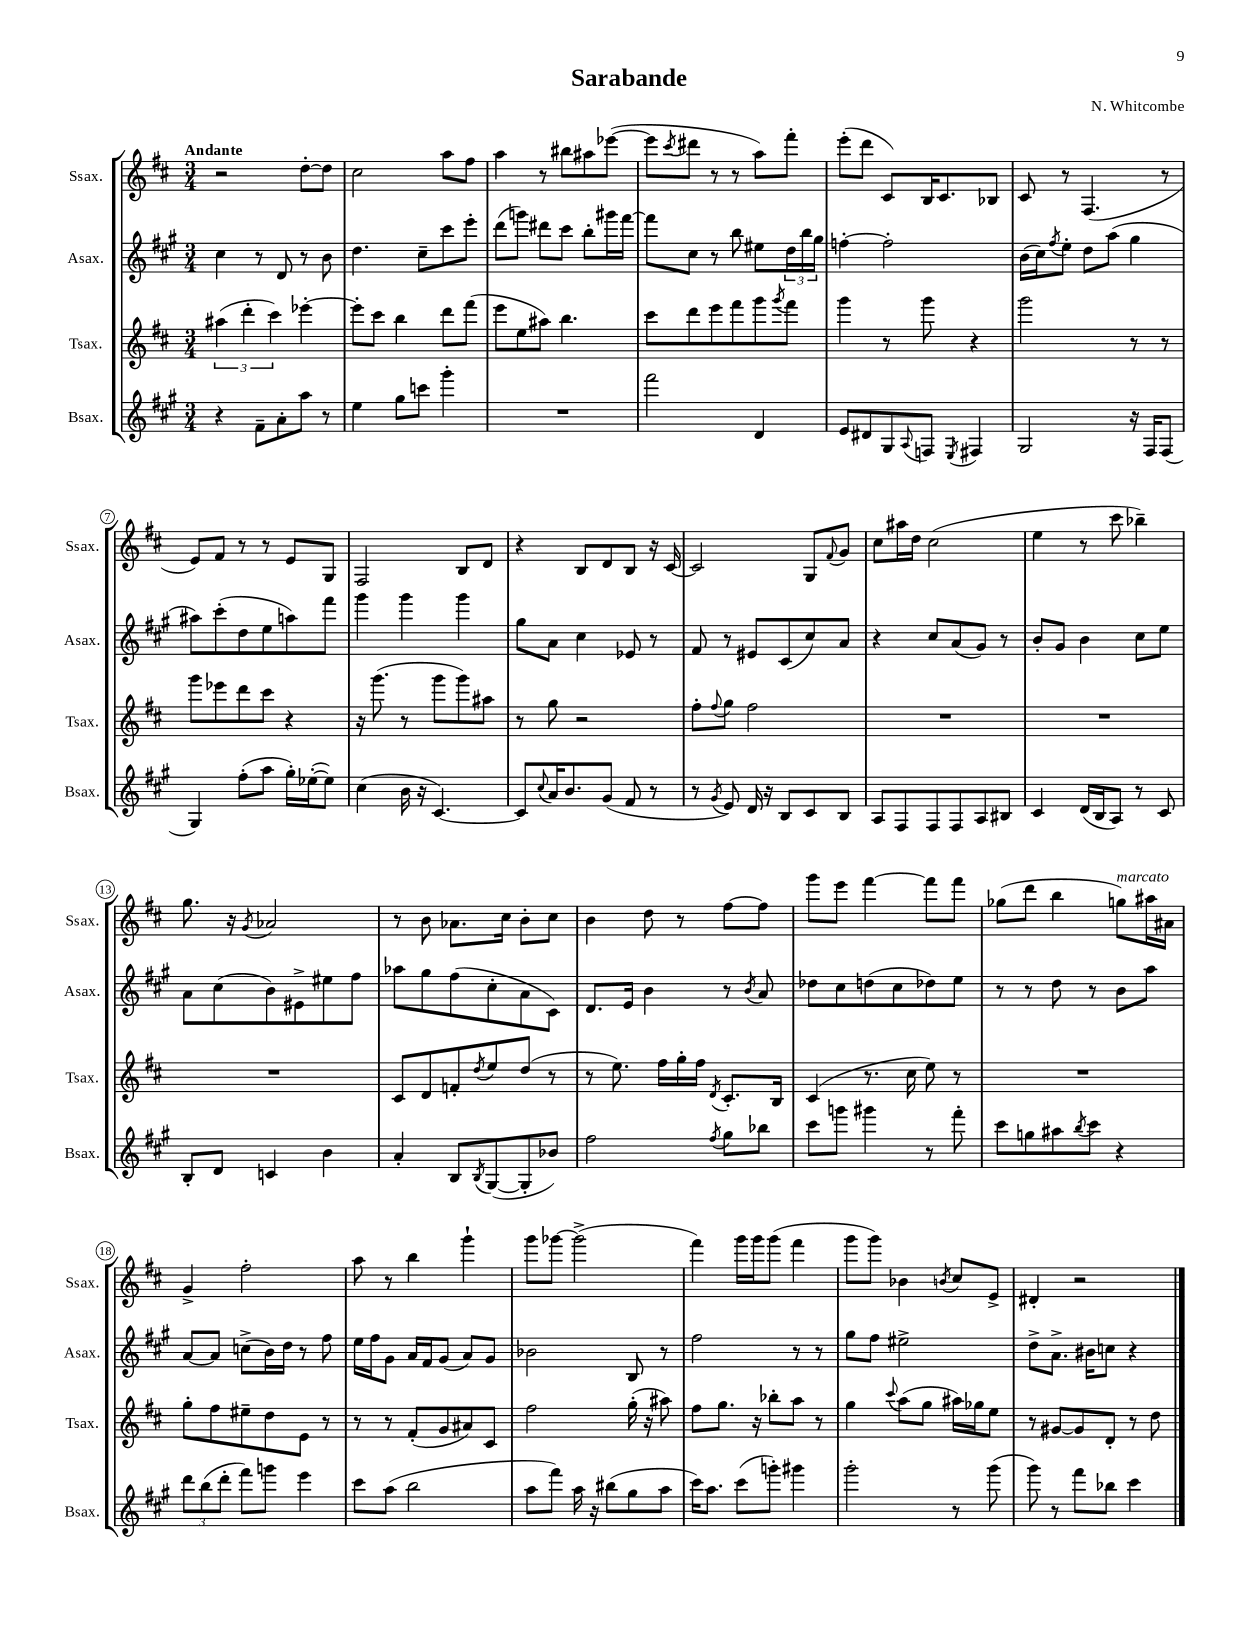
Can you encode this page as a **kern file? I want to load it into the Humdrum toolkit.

**kern	**kern	**kern	**kern
*staff4	*staff3	*staff2	*staff1
*clefG2	*clefG2	*clefG2	*clefG2
*k[f#c#g#]	*k[f#c#]	*k[f#c#g#]	*k[f#c#]
*M3/4	*M3/4	*M3/4	*M3/4
4r	(6aa#	4cc#	2r
.	6ddd'	.	.
8f#~	.	8r	.
.	6ccc#)	.	.
8a'	.	8d	.
8aa	[4eee-'	8r	[8dd'
8r	.	8b	8dd]
=	=	=	=
4ee	8eee-']	4.dd	2cc#
.	8ccc#	.	.
8gg#	4bb	.	.
8ccc	.	8cc#~	.
4ggg#'	8ddd	8ccc#	8aa
.	(8fff#	8eee'	8ff#
=	=	=	=
2.r	8eee	(8ddd	4aa
.	8ee	8ggg)	.
.	8aa#)	8ddd#	8r
.	4.bb	8ccc#	8bb#
.	.	8bb'	8aa#
.	.	16ggg#	([8eee-
.	.	[16fff#	.
=	=	=	=
2fff#	8ccc#	8fff#]	8eee-]
.	.	.	8qccc#
.	8ddd	8cc#	8ddd#
.	8eee	8r	8r
.	8fff#	8bb	8r
4d	8ggg	8ee#	8aa)
.	8qggg	.	.
.	8fff#	24dd	8fff#'
.	.	24bb	.
.	.	24gg#	.
=	=	=	=
8e	4ggg	[4ff'	(8eee'
8d#	.	.	8ddd
8G#	8r	2ff']	8c#)
8qqA	.	.	.
8F	8ggg	.	16B
.	.	.	8.c#
8qE	.	.	.
4F#	4r	.	.
.	.	.	8B-
=	=	=	=
2G#	2ggg	(16b	8c#
.	.	16cc#)	.
.	.	8qff#	.
.	.	8ee'	8r
.	.	8dd	(4.F#
.	.	(8aa	.
16r	8r	4gg#	.
16F#	.	.	.
(8F#	8r	.	8r
=	=	=	=
4G#)	8ggg	8aa#)	8e)
.	8eee-	(8ccc#'	8f#
(8ff#'	8ddd	8dd	8r
8aa	8ccc#	8ee	8r
16gg#')	4r	8aa)	8e
([16ee-'	.	.	.
8ee-])	.	8fff#	8G
=	=	=	=
(4cc#	16r	4ggg#	2F#
.	(8.ggg	.	.
16b	8r	4ggg#	.
16r	.	.	.
[4.c#)	8ggg	.	.
.	8ggg)	4ggg#	8B
.	8aa#	.	8d
=	=	=	=
8c#]	8r	8gg#	4r
8qqcc#	.	.	.
16a	8gg	8a	.
8.b	.	.	.
.	2r	4cc#	8B
(8g#	.	.	8d
8f#	.	8e-	8B
8r	.	8r	16r
.	.	.	[16c#
=	=	=	=
8r	8ff#'	8f#	2c#]
8qg#	8qqff#	.	.
8e)	8gg	8r	.
16d	2ff#	8e#	.
16r	.	.	.
8B	.	(8c#	.
8c#	.	8cc#)	8G
.	.	.	8qqf#
8B	.	8a	8g
=	=	=	=
8A	2.r	4r	8cc#
8F#	.	.	16aa#
.	.	.	16dd
8F#	.	8cc#	(2cc#
8F#	.	(8a	.
8A	.	8g#)	.
8B#	.	8r	.
=	=	=	=
4c#	2.r	8b'	4ee
.	.	8g#	.
(16d	.	4b	8r
16B	.	.	.
8A)	.	.	8ccc#
8r	.	8cc#	4bb-~)
8c#	.	8ee	.
=	=	=	=
8B'	2.r	8a	8.gg
8d	.	(8cc#	.
.	.	.	16r
.	.	.	8qg
4c	.	8b)	2a-
.	.	8e#^	.
4b	.	8ee#	.
.	.	8ff#	.
=	=	=	=
4a'	8c#	8aa-	8r
.	8d	8gg#	8b
8B	8f'	(8ff#	8.a-
8qB	8qdd	.	.
([8G#	8ee	8cc#'	.
.	.	.	16cc#
8G#']	(8dd	8a	8b'
8b-)	8r	8c#)	8cc#
=	=	=	=
2ff#	8r	8.d	4b
.	8.ee)	.	.
.	.	16e	.
.	.	4b	8dd
.	16ff#	.	.
.	16gg'	.	8r
.	16ff#	.	.
8qff#	8qd	.	.
8gg#	8.c#'	8r	[8ff#
.	.	8qb	.
8bb-	.	8a	8ff#]
.	16B	.	.
=	=	=	=
8ccc#	(4c#	8dd-	8ggg
8ggg	.	8cc#	8eee
4ggg#	8.r	(8dd	[4fff#
.	.	8cc#	.
.	16cc#	.	.
8r	8ee)	8dd-)	8fff#]
8fff#'	8r	8ee	8fff#
=	=	=	=
8ccc#	2.r	8r	(8gg-
8gg	.	8r	8ddd
8aa#	.	8dd	4bb
8qbb	.	.	.
8ccc#	.	8r	.
4r	.	8b	8gg)
.	.	8aa	16aa#
.	.	.	16a#
=	=	=	=
12ddd	8gg'	[8a	4g^
(12bb	.	.	.
.	8ff#	8a]	.
12ddd'	.	.	.
8fff#)	8ee#~	(8cc^	2ff#'
8ggg	8dd	16b)	.
.	.	16dd	.
4eee	8e	8r	.
.	8r	8ff#	.
=	=	=	=
8ccc#	8r	16ee	8aa
.	.	16ff#	.
(8aa	8r	8g#	8r
2bb	(8f#'	16a	4bb
.	.	16f#	.
.	8g	(8g#	.
.	8a#)	8a)	4ggg`
.	8c#	8g#	.
=	=	=	=
8aa	2ff#	2b-	8ggg
8fff#)	.	.	[8ggg-
16aa	.	.	(2ggg-^]
16r	.	.	.
(8bb#	.	.	.
8gg#	(16gg'	8B	.
.	16r	.	.
8aa	8aa#)	8r	.
=	=	=	=
16ccc#)	8ff#	2ff#	4fff#)
8.aa	.	.	.
.	8.gg	.	.
(8ccc#	.	.	16ggg
.	16r	.	16ggg
8ggg')	8bb-'	.	(8ggg
4ggg#	8aa	8r	4fff#
.	8r	8r	.
=	=	=	=
2ggg#'	4gg	8gg#	8ggg
.	.	8ff#	8ggg)
.	8qqccc#	.	.
.	(8aa	2ee#^	4b-
.	8gg	.	.
.	.	.	8qb
8r	16aa#)	.	8cc#
.	16gg-	.	.
(8ggg#	8ee	.	8e^
=	=	=	=
8ggg#)	8r	8dd^	4d#'
8r	[8g#	8.a^	.
8fff#	8g#]	.	2r
.	.	16b#	.
8bb-	8d'	8cc	.
4ccc#	8r	4r	.
.	8dd	.	.
==	==	==	==
*-	*-	*-	*-
